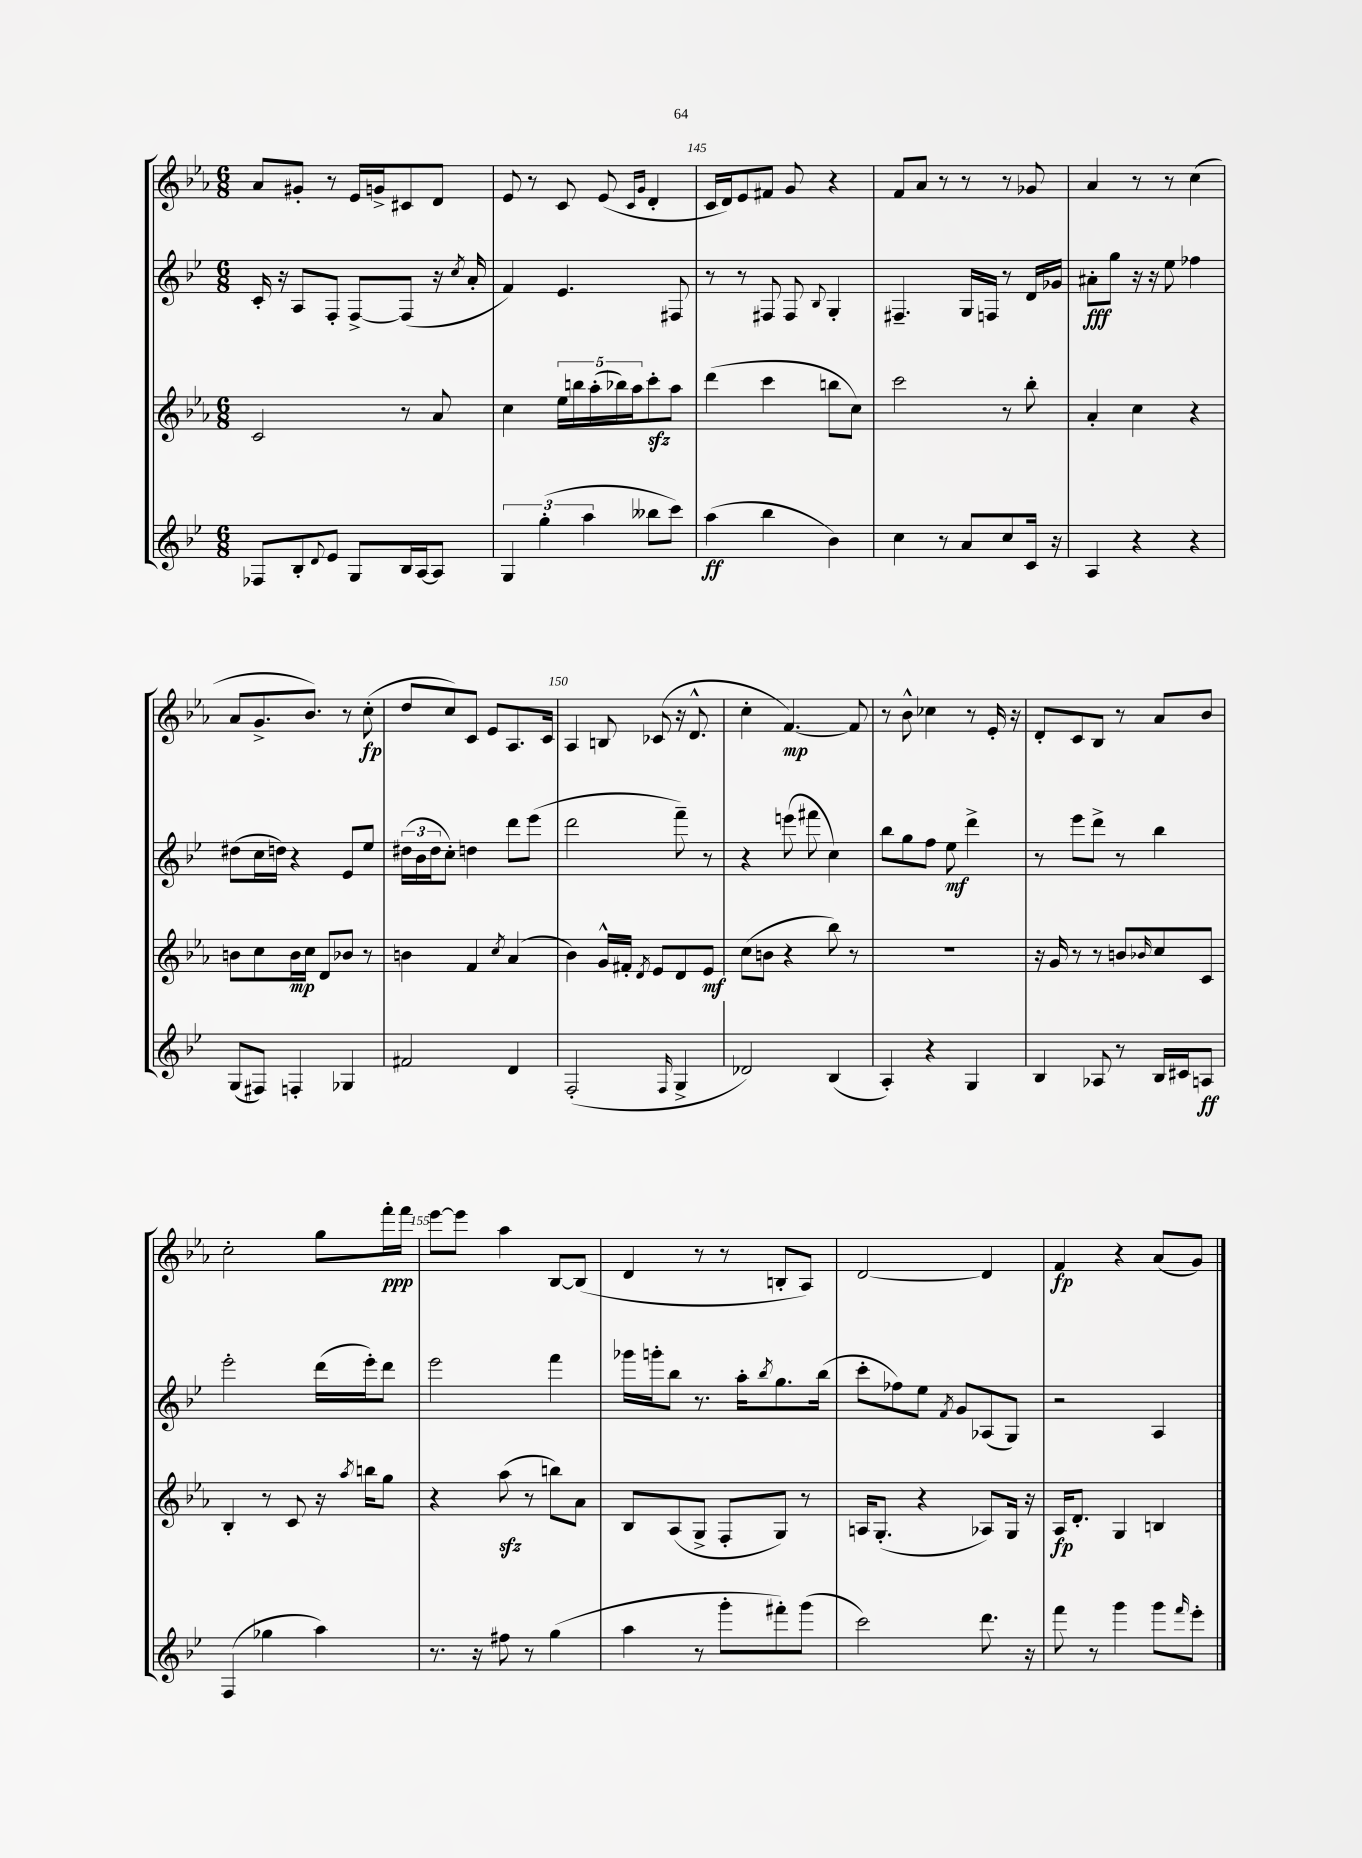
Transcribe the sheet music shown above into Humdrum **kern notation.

**kern	**dynam	**kern	**dynam	**kern	**dynam	**kern	**dynam
*part4	*part4	*part3	*part3	*part2	*part2	*part1	*part1
*staff4	*staff4	*staff3	*staff3	*staff2	*staff2	*staff1	*staff1
*clefG2	*	*clefG2	*	*clefG2	*	*clefG2	*
*k[b-e-]	*	*k[b-e-a-]	*	*k[b-e-]	*	*k[b-e-a-]	*
*M6/8	*	*M6/8	*	*M6/8	*	*M6/8	*
=143	=143	=143	=143	=143	=143	=143	=143
8F-X/L	.	2c/	.	16c'/	.	8a-/L	.
.	.	.	.	16r	.	.	.
8B-'/	.	.	.	8A/L	.	8g#X'/J	.
8qqd/	.	.	.	.	.	.	.
8e-/J	.	.	.	8F'/J	.	8r	.
8G/L	.	.	.	[8F^/L	.	16e-/LL	.
.	.	.	.	.	.	16gn^/J	.
16B-/L	.	8r	.	(8F/J]	.	8c#X/	.
[16A/J	.	.	.	.	.	.	.
8A/J]	.	8a-/	.	16r	.	8d/J	.
.	.	.	.	8qcc/	.	.	.
.	.	.	.	16a'/	.	.	.
=144	=144	=144	=144	=144	=144	=144	=144
6G/	.	4cc\	.	4f/)	.	8e-/	.
.	.	.	.	.	.	8r	.
(6gg'\	.	.	.	.	.	.	.
.	.	20ee-\LL	.	4.e-/	.	8c/	.
.	.	20bbn\	.	.	.	.	.
6aa\	.	.	.	.	.	.	.
.	.	(20aa-'\	.	.	.	.	.
.	.	.	.	.	.	(8e-/	.
.	.	20bb-X\)	.	.	.	.	.
.	.	20aa-\J	.	.	.	.	.
.	.	.	.	.	.	16qqc/LL	.
.	.	.	.	.	.	16qqg/JJ	.
8bb--X\L	.	8ccczz'\	.	.	.	4d'/	.
8ccc\J)	.	8aa-\J	.	8F#X/	.	.	.
=145	=145	=145	=145	=145	=145	=145	=145
(4aa\	ff	(4ddd\	.	8r	.	16c/LL	.
.	.	.	.	.	.	16d/J)	.
.	.	.	.	8r	.	8e-/	.
4bb-\	.	4ccc\	.	8F#X/	.	8f#X/J	.
.	.	.	.	8F#/	.	8g/	.
.	.	.	.	8qqB-/	.	.	.
4b-\)	.	8bbn\L	.	4G'/	.	4r	.
.	.	8cc\J)	.	.	.	.	.
=146	=146	=146	=146	=146	=146	=146	=146
4cc\	.	2ccc\	.	4.F#X~/	.	8f/L	.
.	.	.	.	.	.	8a-/J	.
8r	.	.	.	.	.	8r	.
8a/L	.	.	.	16G/LL	.	8r	.
.	.	.	.	16Fn/JJ	.	.	.
8cc/	.	8r	.	8r	.	8r	.
16c/Jk	.	8bb-'\	.	16d/LL	.	8g-X/	.
16r	.	.	.	16g-X/JJ	.	.	.
=147	=147	=147	=147	=147	=147	=147	=147
4A/	.	4a-'/	.	8a#X'\L	fff	4a-/	.
.	.	.	.	8gg\J	.	.	.
4r	.	4cc\	.	16r	.	8r	.
.	.	.	.	16r	.	.	.
.	.	.	.	8ee-\	.	8r	.
4r	.	4r	.	4ff-X\	.	(4cc\	.
!!LO:LB:g=z
=148	=148	=148	=148	=148	=148	=148	=148
(8G/L	.	8bn\L	.	(8dd#X\L	.	8a-/L	.
8F#X/J)	.	8cc\	.	16cc\L	.	8.g^/	.
.	.	.	.	16ddn\JJ)	.	.	.
4Fn'/	.	16b\L	mp	4r	.	.	.
.	.	16cc\JJ	.	.	.	8.b-/J)	.
.	.	8d/L	.	.	.	.	.
4G-X/	.	8b-X/J	.	8e-/L	.	8r	.
.	.	8r	.	8ee-/J	.	(8cc'\	fp
=149	=149	=149	=149	=149	=149	=149	=149
2f#X/	.	4bn\	.	(24dd#X\LL	.	8dd/L	.
.	.	.	.	24b-\	.	.	.
.	.	.	.	24dd#\J	.	.	.
.	.	.	.	8cc'\J)	.	8cc/)	.
.	.	4f/	.	4ddn\	.	8c/J	.
.	.	.	.	.	.	8e-/L	.
.	.	8qcc/	.	.	.	.	.
4d/	.	(4a-/	.	8ddd\L	.	8.A-/	.
.	.	.	.	(8eee-\J	.	.	.
.	.	.	.	.	.	16c/Jk	.
=150	=150	=150	=150	=150	=150	=150	=150
(2F'/	.	4b-\)	.	2ddd\	.	4A-/	.
.	.	16g^^/LL	.	.	.	8Bn/	.
.	.	16f#X'/JJ	.	.	.	.	.
.	.	8qd/	.	.	.	.	.
.	.	8e-/L	.	.	.	(8c-X/	.
16qqF/	.	.	.	.	.	.	.
4G^/	.	8d/	.	8fff~\)	.	16r	.
.	.	.	.	.	.	8.d^^/	.
.	.	8e-/J	mf	8r	.	.	.
=151	=151	=151	=151	=151	=151	=151	=151
2d-X/)	.	(8cc\L	.	4r	.	4cc'\	.
.	.	8bn\J	.	.	.	.	.
.	.	4r	.	(8eeen\	.	[4.f/)	mp
.	.	.	.	8fff#X\	.	.	.
(4B-/	.	8bb-\)	.	4cc\)	.	.	.
.	.	8r	.	.	.	8f/]	.
=152	=152	=152	=152	=152	=152	=152	=152
4A'/)	.	2.r	.	8bb-\L	.	8r	.
.	.	.	.	8gg\	.	8b-^^\	.
4r	.	.	.	8ff\J	.	4cc-X\	.
.	.	.	.	8ee-\	mf	.	.
4G/	.	.	.	4ddd^\	.	8r	.
.	.	.	.	.	.	16e-'/	.
.	.	.	.	.	.	16r	.
=153	=153	=153	=153	=153	=153	=153	=153
4B-/	.	16r	.	8r	.	8d'/L	.
.	.	16g/	.	.	.	.	.
.	.	8r	.	8eee-\L	.	8c/	.
8A-X/	.	8r	.	8ddd^\J	.	8B-/J	.
8r	.	8bn/L	.	8r	.	8r	.
.	.	16qqb-X/	.	.	.	.	.
16B-/LL	.	8cc/	.	4bb-\	.	8a-/L	.
16c#X/J	.	.	.	.	.	.	.
8An/J	ff	8c/J	.	.	.	8b-/J	.
!!LO:LB:g=z
=154	=154	=154	=154	=154	=154	=154	=154
(4F/	.	4B-'/	.	2eee-'\	.	2cc'\	.
4gg-X\	.	8r	.	.	.	.	.
.	.	8c/	.	.	.	.	.
4aa\)	.	16r	.	(16ddd\LL	.	8gg\L	.
.	.	8qaa-/	.	.	.	.	.
.	.	16bbn\KL	.	16eee-'\J)	.	.	.
.	.	8gg\J	.	8ddd\J	.	16fff'\L	ppp
.	.	.	.	.	.	16fff\JJ	.
=155	=155	=155	=155	=155	=155	=155	=155
8.r	.	4r	.	2eee-\	.	[8eee-\L	.
.	.	.	.	.	.	8eee-\J]	.
16r	.	.	.	.	.	.	.
8ff#X\	.	(8aa-zz\	.	.	.	4aa-\	.
8r	.	8r	.	.	.	.	.
(4gg\	.	8bbn\L)	.	4fff\	.	[8B-/L	.
.	.	8a-\J	.	.	.	(8B-/J]	.
=156	=156	=156	=156	=156	=156	=156	=156
4aa\	.	8B-/L	.	16ggg-X\LL	.	4d/	.
.	.	.	.	16gggn'\J	.	.	.
.	.	(8A-/	.	8bb-\J	.	.	.
8r	.	8G^/J	.	8.r	.	8r	.
8ggg'\L	.	8F'/L	.	.	.	8r	.
.	.	.	.	16aa'\KL	.	.	.
.	.	.	.	8qbb-/	.	.	.
8fff#X'\)	.	8G/J)	.	8.gg\	.	8Bn'/L	.
(8ggg\J	.	8r	.	.	.	8A-/J)	.
.	.	.	.	(16bb-\Jk	.	.	.
=157	=157	=157	=157	=157	=157	=157	=157
2ccc\)	.	16An/KL	.	8ccc'\L	.	[2d/	.
.	.	(8.G'/J	.	.	.	.	.
.	.	.	.	8ff-X\)	.	.	.
.	.	4r	.	8ee-\J	.	.	.
.	.	.	.	8qf/	.	.	.
.	.	.	.	8g/L	.	.	.
8.ddd\	.	8A-X/L)	.	(8A-X/	.	4d/]	.
.	.	16G/Jk	.	8G/J)	.	.	.
16r	.	16r	.	.	.	.	.
=158	=158	=158	=158	=158	=158	=158	=158
8fff\	.	16A-/KL	fp	2r	.	4f/	fp
.	.	8.d'/J	.	.	.	.	.
8r	.	.	.	.	.	.	.
4ggg\	.	4G/	.	.	.	4r	.
8ggg\L	.	4Bn/	.	4A/	.	(8a-/L	.
16qqfff/	.	.	.	.	.	.	.
8eee-'\J	.	.	.	.	.	8g/J)	.
==	==	==	==	==	==	==	==
*-	*-	*-	*-	*-	*-	*-	*-
